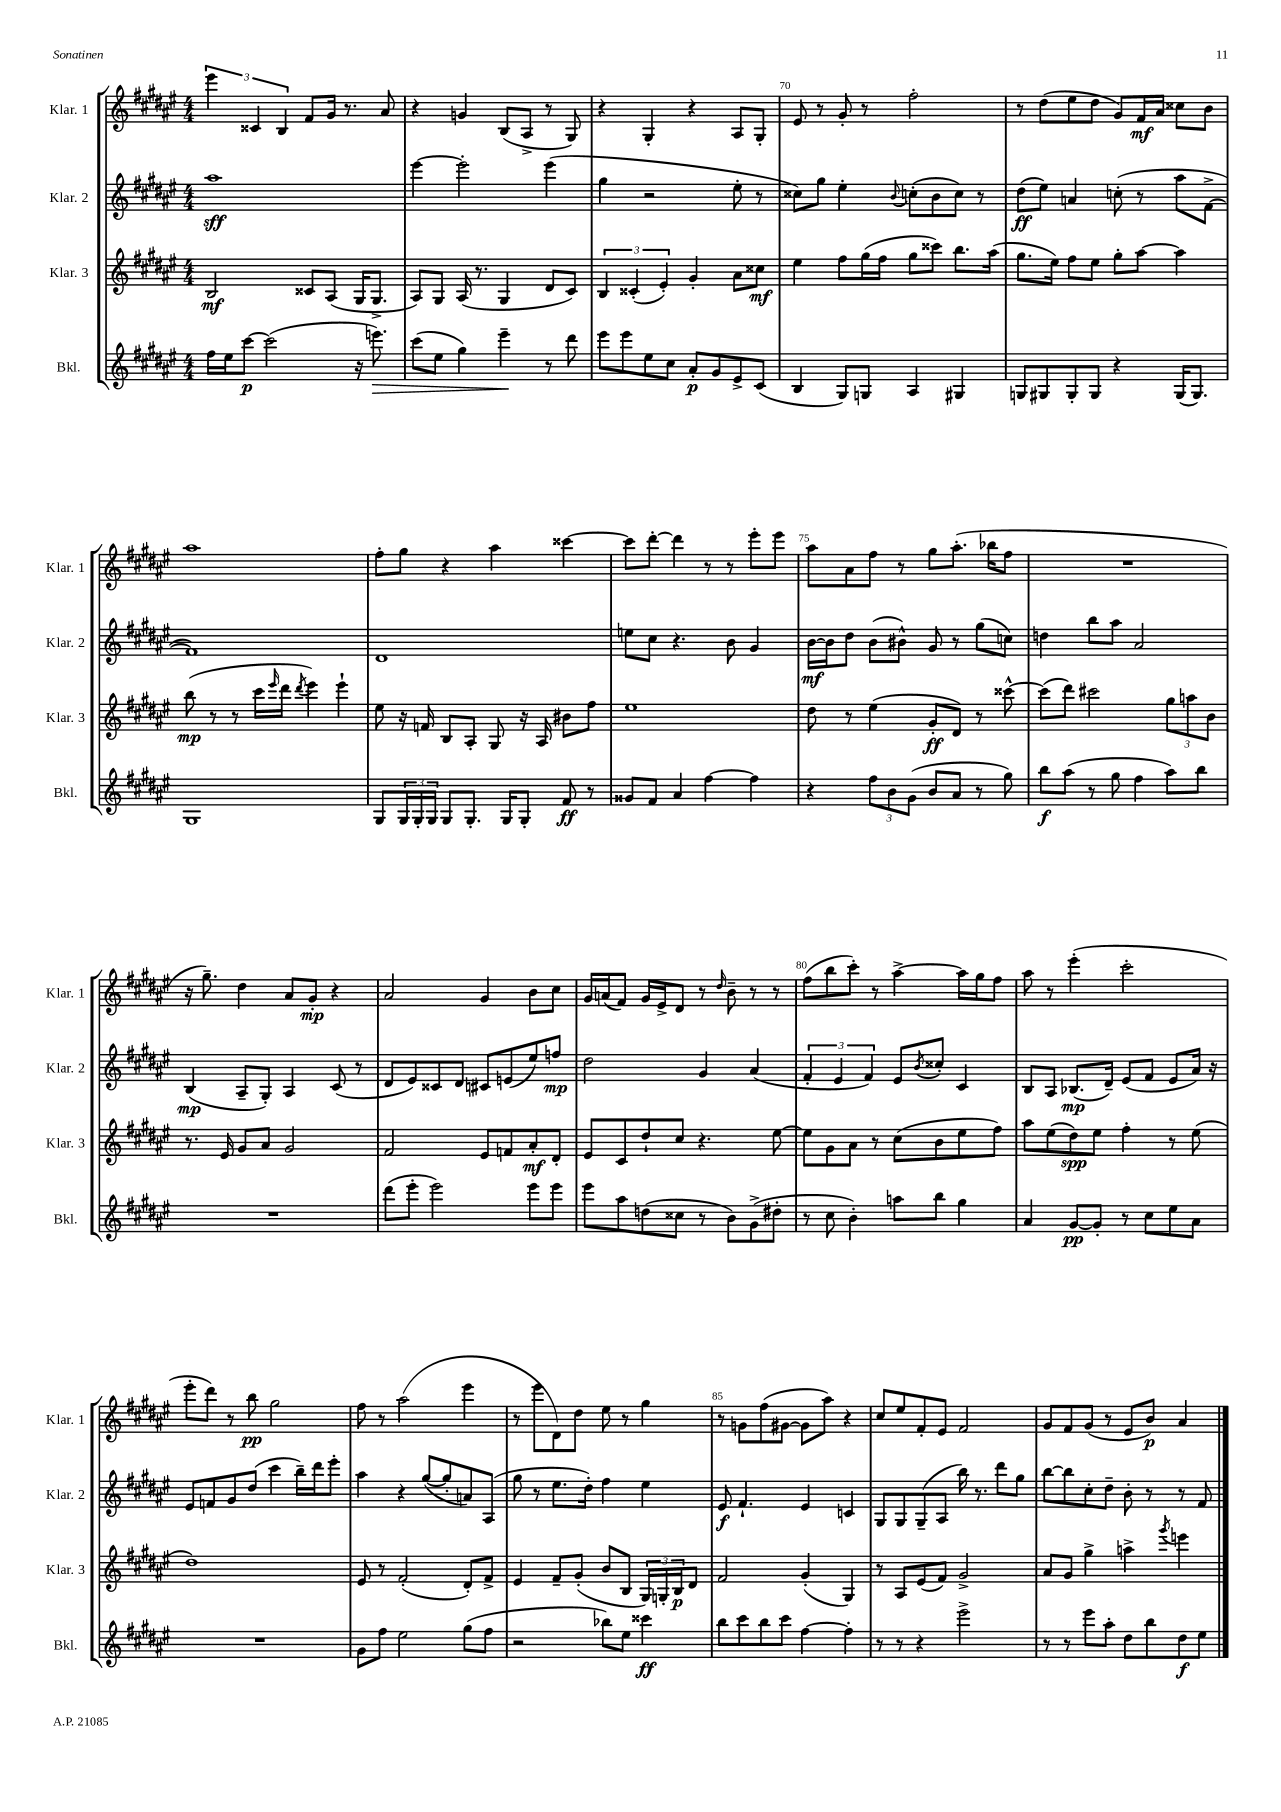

**kern	**kern	**kern	**kern
*staff4	*staff3	*staff2	*staff1
*clefG2	*clefG2	*clefG2	*clefG2
*k[f#c#g#d#a#e#]	*k[f#c#g#d#a#e#]	*k[f#c#g#d#a#e#]	*k[f#c#g#d#a#e#]
*M4/4	*M4/4	*M4/4	*M4/4
16ff#	2B	1aa#	6eee#
16ee#	.	.	.
[8ccc#	.	.	.
.	.	.	6c##
(2ccc#]	.	.	.
.	.	.	6B
.	8c##	.	8f#
.	(8A#	.	16g#
.	.	.	8.r
16r	16G#	.	.
8.eee)	8.G#^	.	.
.	.	.	8a#
=	=	=	=
(8ccc#	8A#)	[4eee#	4r
8ee#	8G#	.	.
4gg#)	(16A#	2eee#']	4g
.	8.r	.	.
4eee#~	4G#	.	(8B
.	.	.	8A#^
8r	8d#	(4eee#	8r
8ddd#	8c#)	.	8G#)
=	=	=	=
8eee#	6B	4gg#	4r
8eee#	.	.	.
.	(6c##'	.	.
8ee#	.	2r	4G#'
.	6e#')	.	.
8cc#	.	.	.
8a#'	4g#'	.	4r
8g#	.	.	.
8e#^	8a#	8ee#'	8A#
(8c#	8cc##	8r	8G#'
=	=	=	=
4B	4ee#	8cc##)	8e#
.	.	8gg#	8r
8G#)	8ff#	4ee#'	8g#'
8G	(16gg#	.	8r
.	16ff#	.	.
.	.	8qqb	.
4A#	8gg#	(8cc'	2ff#'
.	8ccc##)	8b	.
4G#	8.bb	8cc)	.
.	.	8r	.
.	(16aa#	.	.
=	=	=	=
8G	8.gg#	(8dd#	8r
8G#	.	8ee#)	(8dd#
.	16ee#)	.	.
8G#'	8ff#	4a	8ee#
8G#	8ee#	.	8dd#
4r	8gg#'	(8cc'	8g#)
.	[8aa#	8r	16f#
.	.	.	16a#
(16G#	4aa#]	8aa#	8cc##
8.G#)	.	.	.
.	.	[8f#^	8b
=	=	=	=
1G#	(8bb	1f#])	1aa#
.	8r	.	.
.	8r	.	.
.	16ccc#	.	.
.	16qqeee#	.	.
.	16ddd#	.	.
.	8qddd#	.	.
.	4eee#)	.	.
.	4eee#`	.	.
=	=	=	=
8G#	8ee#	1d#	8ff#'
24G#	16r	.	8gg#
24G#'	.	.	.
.	16f	.	.
24G#	.	.	.
8G#	8B	.	4r
8.G#'	8A#'	.	.
.	8G#	.	4aa#
16G#	.	.	.
8G#'	16r	.	.
.	16A#	.	.
8f#	8b#	.	[4ccc##
8r	8ff#	.	.
=	=	=	=
8g##	1ee#	8ee	8ccc##]
8f#	.	8cc#	[8ddd#'
4a#	.	4.r	4ddd#]
[4ff#	.	.	8r
.	.	8b	8r
4ff#]	.	4g#	8eee#'
.	.	.	8eee#
=	=	=	=
4r	8dd#	[16b	8aa#
.	.	16b]	.
.	8r	8dd#	8a#
12ff#	(4ee#	(8b	8ff#
12b	.	.	.
.	.	8b#^^)	8r
(12g#	.	.	.
8b	8g#'	8g#	8gg#
8a#	8d#)	8r	(8.aa#'
8r	8r	(8gg#	.
.	.	.	16bb-
8gg#)	[8ccc##^^	8cc)	8ff#
=	=	=	=
8bb	(8ccc##]	4dd	1r
(8aa#	8ddd#)	.	.
8r	2ccc#	8bb	.
8gg#	.	8aa#	.
4ff#	.	2a#	.
8aa#)	12gg#	.	.
.	12aa	.	.
8bb	.	.	.
.	12b	.	.
=	=	=	=
1r	8.r	(4B	16r
.	.	.	8.gg#~)
.	16e#	.	.
.	8g#	8A#~	4dd#
.	8a#	8G#')	.
.	2g#	4A#	8a#
.	.	.	8g#'
.	.	(8c#	4r
.	.	8r	.
=	=	=	=
(8ddd#	2f#	8d#	2a#
8eee#'	.	8e#)	.
2eee#)	.	8c##	.
.	.	8d#	.
.	8e#	8c#	4g#
.	8f	(8e	.
8eee#	8a#'	8ee#)	8b
8eee#	8d#'	8ff	8cc#
=	=	=	=
8eee#	8e#	2dd#	16g#
.	.	.	(16a
8aa#	8c#	.	8f#)
(8dd	8dd#`	.	16g#
.	.	.	16e#^
8cc##	8cc#	.	8d#
8r	4.r	4g#	8r
.	.	.	16qqdd#
8b)	.	.	8b~
(8g#^	.	(4a#	8r
8dd#'	[8ee#	.	8r
=	=	=	=
8r	8ee#]	6f#'	(8ff#
8cc#	8g#	.	8bb
.	.	6e#	.
4b')	8a#	.	8ccc#')
.	.	6f#)	.
.	8r	.	8r
8aa	(8cc#	8e#	[4aa#^
.	.	8qb	.
8bb	8b	8cc##'	.
4gg#	8ee#	4c#	16aa#]
.	.	.	16gg#
.	8ff#)	.	8ff#
=	=	=	=
4a#	8aa#	8B	8aa#
.	(8ee#	8A#	8r
[8g#	8dd#)	(8.B-	(4eee#'
8g#']	8ee#	.	.
.	.	16d#~)	.
8r	4ff#'	(8e#	2ccc#'
8cc#	.	8f#	.
8ee#	8r	8e#	.
8a#	(8ee#	16a#)	.
.	.	16r	.
=	=	=	=
1r	1dd#)	8e#	8eee#'
.	.	8f	8ddd#)
.	.	8g#	8r
.	.	(8dd#	8bb
.	.	4ccc#	2gg#
.	.	16bb~)	.
.	.	16ddd#	.
.	.	8eee#'	.
=	=	=	=
8g#	8e#	4aa#	8ff#
8ff#	8r	.	8r
2ee#	(2f#'	4r	(2aa#
.	.	([8gg#	.
.	.	8gg#']	.
(8gg#	8d#')	8a)	4eee#
8ff#	8f#^	(8A#	.
=	=	=	=
2r	4e#	8gg#	8r
.	.	8r	8eee#
.	8f#~	8.ee#	8d#)
.	(8g#'	.	8dd#
.	.	16dd#')	.
8bb-)	8b	4ff#	8ee#
8ee#	8B	.	8r
4ccc##	24G#)	4ee#	4gg#
.	24G'	.	.
.	24B	.	.
.	8d#	.	.
=	=	=	=
8bb	2f#	8e#	8r
8ccc#	.	4.f#`	8g
8bb	.	.	(8ff#
8ccc#	.	.	[8g#
[4ff#	(4g#'	4e#	8g#]
.	.	.	8aa#)
4ff#']	4G#)	4c	4r
=	=	=	=
8r	8r	8G#	8cc#
8r	8A#	8G#	8ee#
4r	(8e#	(8G#~	8f#'
.	8f#)	8A#	8e#
2eee#^	2g#^	16bb)	2f#
.	.	8.r	.
.	.	8ddd#	.
.	.	8gg#	.
=	=	=	=
8r	8a#	[8bb	8g#
8r	8g#	8bb]	8f#
8eee#	4gg#^	8cc#'	(8g#
8aa#'	.	8dd#~	8r
8dd#	4aa^	8b'	8e#
8bb	.	8r	8b)
.	8qggg#	.	.
8dd#	4eee	8r	4a#
8ee#	.	8f#	.
==	==	==	==
*-	*-	*-	*-
